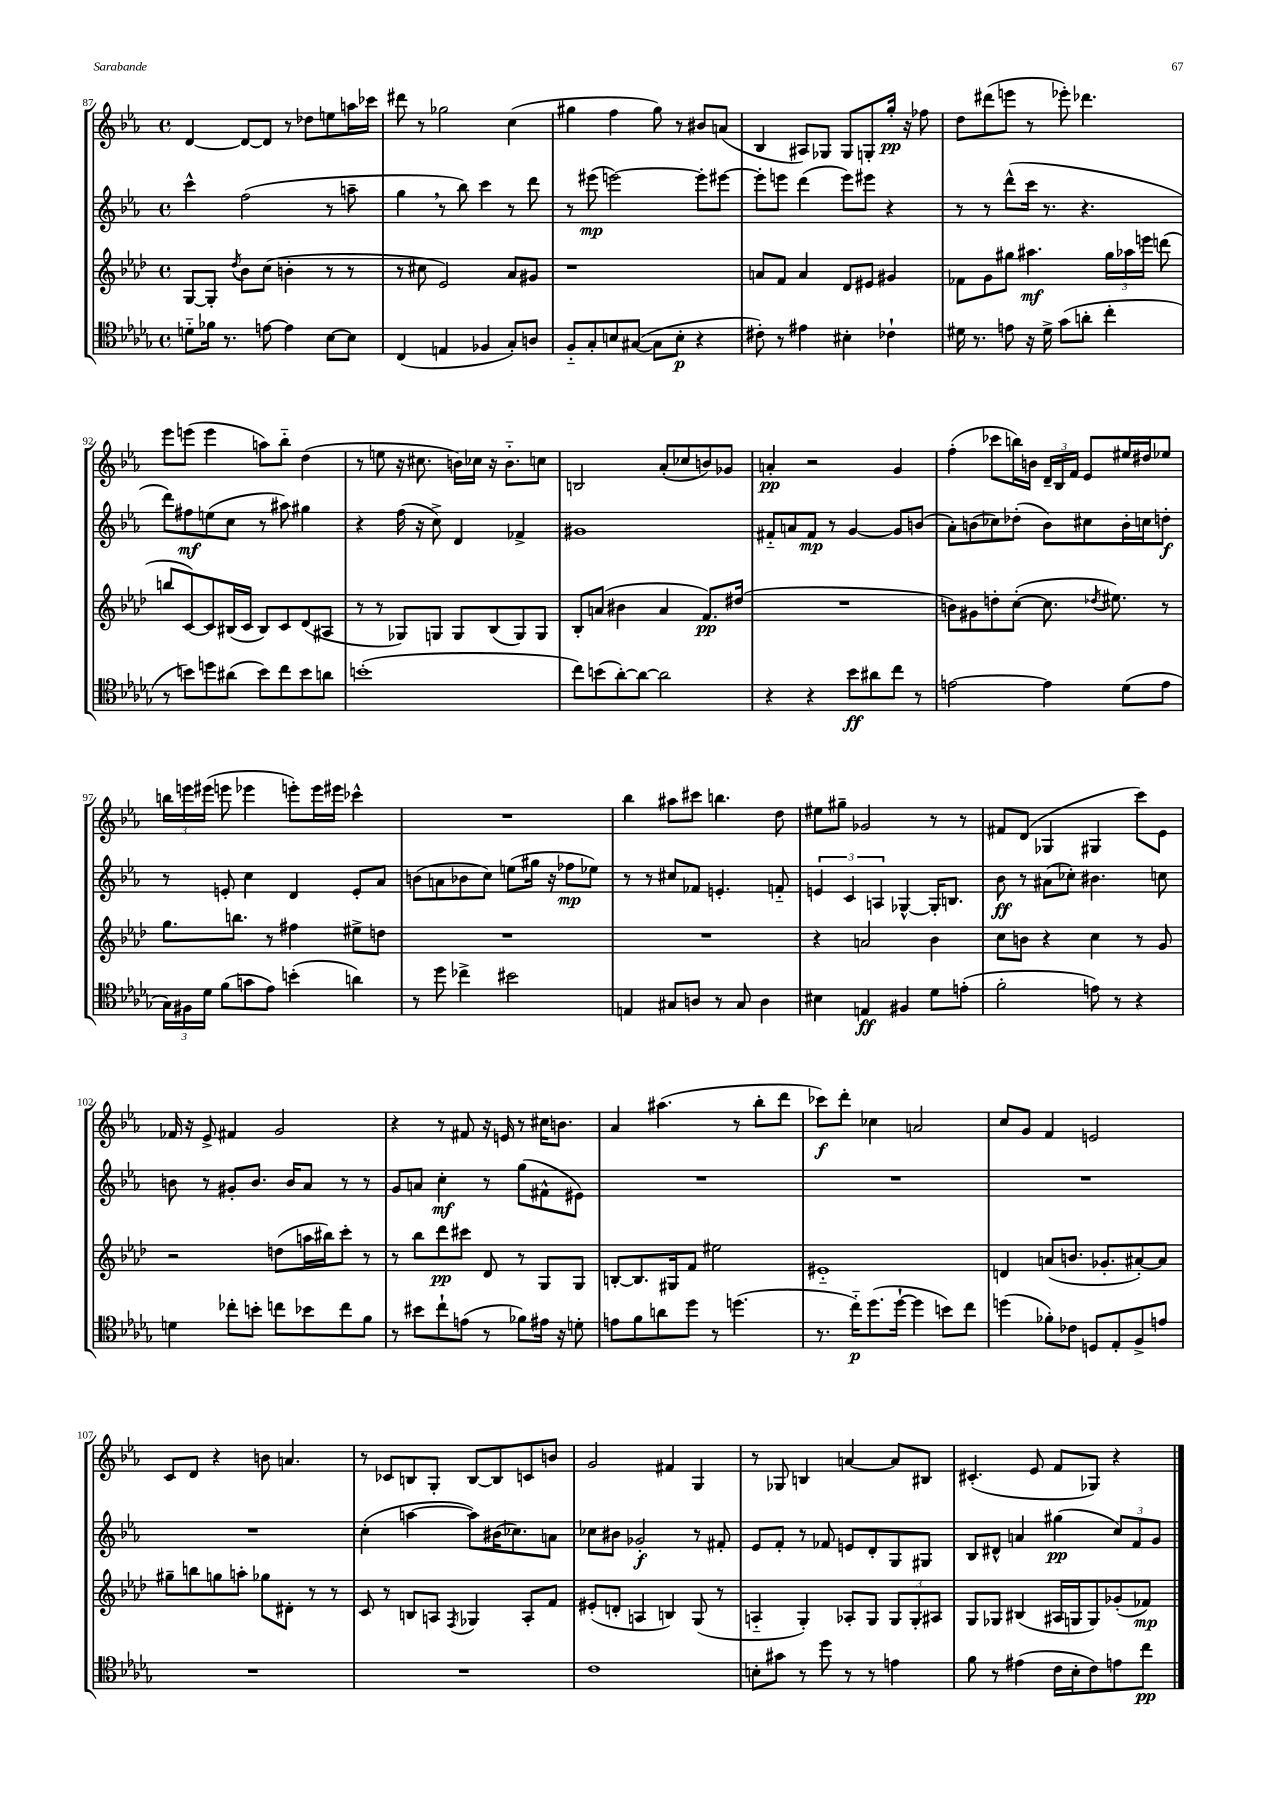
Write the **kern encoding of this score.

**kern	**dynam	**kern	**dynam	**kern	**dynam	**kern	**dynam
*part4	*part4	*part3	*part3	*part2	*part2	*part1	*part1
*staff4	*staff4	*staff3	*staff3	*staff2	*staff2	*staff1	*staff1
*clefC4	*	*clefG2	*	*clefG2	*	*clefG2	*
*k[b-e-a-d-g-]	*	*k[b-e-a-d-]	*	*k[b-e-a-]	*	*k[b-e-a-]	*
*M4/4	*	*M4/4	*	*M4/4	*	*M4/4	*
*met(c)	*	*met(c)	*	*met(c)	*	*met(c)	*
=87	=87	=87	=87	=87	=87	=87	=87
8dn\L	.	[8G/L	.	4ccc^^\	.	[4d/	.
16f-X\Jk	.	8G'/J]	.	.	.	.	.
8.r	.	.	.	.	.	.	.
.	.	8qdd-/	.	.	.	.	.
.	.	8b-\L	.	(2ff\	.	8d/L_	.
[8en\	.	(8cc\J	.	.	.	8d/J]	.
4e\]	.	4bn'\	.	.	.	8r	.
.	.	.	.	.	.	8dd-X\L	.
[8B-\L	.	8r	.	8r	.	8een\	.
8B-\J]	.	8r	.	8aan~\	.	16aan\L	.
.	.	.	.	.	.	16ccc-X\JJ	.
=88	=88	=88	=88	=88	=88	=88	=88
(4C/	.	8r	.	4gg,\	.	8ddd#X\	.
.	.	8cc#X\	.	.	.	8r	.
4En/	.	2e-/)	.	8r	.	2gg-X\	.
.	.	.	.	8bb-\)	.	.	.
4F-X/	.	.	.	4ccc\	.	.	.
8G-'/L)	.	8a-/L	.	8r	.	(4cc\	.
8An/J	.	8g#X/J	.	8ddd\	.	.	.
=89	=89	=89	=89	=89	=89	=89	=89
8F/L	.	1r	.	8r	.	4gg#X\	.
8G-'/	.	.	.	(8eee#X\	mp	.	.
8Bn/	.	.	.	[2eeen\)	.	4ff\	.
([8G#X/J	.	.	.	.	.	.	.
8G#\L]	.	.	.	.	.	8gg#\)	.
8B'\J	p	.	.	.	.	8r	.
4r	.	.	.	8eee'\L]	.	8b#X/L	.
.	.	.	.	[8eee#X\J	.	(8an/J	.
=90	=90	=90	=90	=90	=90	=90	=90
8c#X'\)	.	8an/L	.	8eee#'\L]	.	4B-/	.
8r	.	8f/J	.	8eeen\J	.	.	.
4e#X\	.	4a/	.	(4ddd\	.	8A#X/L)	.
.	.	.	.	.	.	8G-X/J	.
4B#X'\	.	8d-/L	.	8eee\L)	.	8G-/L	.
.	.	8e#X/J	.	8eee#X\J	.	8Gn'/	.
4c-X`\	.	4g#X/	.	4r	.	16gg'/Jk	pp
.	.	.	.	.	.	16r	.
.	.	.	.	.	.	8ff-X\	.
=91	=91	=91	=91	=91	=91	=91	=91
16d#X\	.	8f-X\L	.	8r	.	8dd\L	.
8.r	.	.	.	.	.	.	.
.	.	8g\	.	8r	.	(8ddd#X\	.
8en\	.	8gg#X\J	.	(8ddd^^\L	.	8eeen\J	.
16r	.	4.aa#X\	mf	16ccc\Jk	.	8r	.
16d#^\	.	.	.	8.r	.	.	.
(8g-\L	.	.	.	.	.	8eee-X'\)	.
8an'\J	.	.	.	4.r	.	4.ddd-X\	.
4cc'\	.	24gg#\LL	.	.	.	.	.
.	.	24aa-X\	.	.	.	.	.
.	.	24eeen\JJ	.	.	.	.	.
.	.	(8dddn\	.	.	.	.	.
!!LO:LB:g=z
=92	=92	=92	=92	=92	=92	=92	=92
8r	.	8bbn/L	.	8ddd\L)	.	8eee-\L	.
8bn\L)	.	[8c/)	.	8ff#X\	mf	(8eeen\J	.
8ddn\	.	8c/]	.	(8een\	.	4eee\	.
(8a#X\J	.	(16B#X/L	.	8cc\J	.	.	.
.	.	16c/JJ	.	.	.	.	.
8b\L)	.	8B#/L)	.	8r	.	8aan\L)	.
8cc\	.	8c/	.	8aa#X\)	.	8bb-\J	.
8b\	.	(8d-/	.	4gg#X\	.	(4dd\	.
8an\J	.	8A#X/J	.	.	.	.	.
=93	=93	=93	=93	=93	=93	=93	=93
(1bn'	.	8r	.	4r	.	8r	.
.	.	8r	.	.	.	8een\	.
.	.	8G-X/L)	.	(16ff\	.	16r	.
.	.	.	.	16r	.	8.cc#X\	.
.	.	8Gn/J	.	8cc^\)	.	.	.
.	.	8G/L	.	4d/	.	16bn\LL)	.
.	.	.	.	.	.	16cc-X\JJ	.
.	.	(8B-/	.	.	.	16r	.
.	.	.	.	.	.	8.b\L	.
.	.	8G/)	.	4f-X^/	.	.	.
.	.	8G/J	.	.	.	8ccn\J	.
=94	=94	=94	=94	=94	=94	=94	=94
8cc\L)	.	8B-'/L	.	1g#X	.	2Bn/	.
(8bn\	.	(8an/J	.	.	.	.	.
[8a-'\)	.	4b#X\	.	.	.	.	.
8a-\J_	.	.	.	.	.	.	.
2a-\]	.	4a/	.	.	.	(8a-'/L	.
.	.	.	.	.	.	8cc-X/	.
.	.	8.f/L)	pp	.	.	8bn/)	.
.	.	.	.	.	.	8g-X/J	.
.	.	(16dd#X/Jk	.	.	.	.	.
=95	=95	=95	=95	=95	=95	=95	=95
4r	.	1r	.	8f#X/L	.	4an'/	pp
.	.	.	.	8an/	.	.	.
4r	.	.	.	8f#/J	mp	2r	.
.	.	.	.	8r	.	.	.
8b-\L	ff	.	.	[4g/	.	.	.
8a#X\	.	.	.	.	.	.	.
8cc\J	.	.	.	8g/L]	.	4g/	.
8r	.	.	.	(8bn/J	.	.	.
=96	=96	=96	=96	=96	=96	=96	=96
[2en\	.	8bn\L)	.	8a-'\L)	.	(4ff'\	.
.	.	8g#X\	.	(8bn\	.	.	.
.	.	8ddn'\	.	8cc-X\)	.	8ccc-X\L	.
.	.	([8cc'\J	.	(8dd-X'\J	.	16bbn\L)	.
.	.	.	.	.	.	16bn\JJ	.
4e\]	.	8.cc\]	.	8b\L)	.	24d~/LL	.
.	.	.	.	.	.	24B-/	.
.	.	.	.	.	.	24f/JJ	.
.	.	.	.	8cc#X\	.	8e-/L	.
.	.	8qdd-X/	.	.	.	.	.
.	.	8.ee#X\)	.	.	.	.	.
(8d-\L	.	.	.	16b'\L	.	16ee#X/L	.
.	.	.	.	16ccn\J	.	16dd#X/J	.
8e\J	.	8r	.	8ddn'\J	f	8ee-X/J	.
!!LO:LB:g=z
=97	=97	=97	=97	=97	=97	=97	=97
24G-\LL)	.	8.gg\L	.	8r	.	24bbn\LL	.
24F#X\	.	.	.	.	.	24eeen\	.
24d-\JJ	.	.	.	.	.	(24eee#X\JJ	.
(8f\L	.	.	.	8en'/	.	8eeen\	.
.	.	8.bbn\J	.	.	.	.	.
8gn\	.	.	.	4cc\	.	4eee-X\	.
8e-\J)	.	8r	.	.	.	.	.
(4bn'\	.	4ff#X\	.	4d/	.	8eeen'\L)	.
.	.	.	.	.	.	16eee\L	.
.	.	.	.	.	.	16eee#X\JJ	.
4an\)	.	8ee#X^\L	.	8e'/L	.	4ccc-X^^\	.
.	.	8ddn\J	.	8a-/J	.	.	.
=98	=98	=98	=98	=98	=98	=98	=98
8r	.	1r	.	(8bn\L	.	1r	.
8dd-\	.	.	.	8an\	.	.	.
4cc-X^\	.	.	.	8b-X\	.	.	.
.	.	.	.	8cc\J)	.	.	.
2b#X\	.	.	.	(8een\L	.	.	.
.	.	.	.	16gg#X\Jk	.	.	.
.	.	.	.	16r	.	.	.
.	.	.	.	8ff-X\L	mp	.	.
.	.	.	.	8ee-X\J)	.	.	.
=99	=99	=99	=99	=99	=99	=99	=99
4En/	.	1r	.	8r	.	4bb-\	.
.	.	.	.	8r	.	.	.
8G#X/L	.	.	.	8cc#X/L	.	8aa#X\L	.
8An/J	.	.	.	8f-X/J	.	8ccc#X\J	.
8r	.	.	.	4.en'/	.	4.bbn\	.
8G#/	.	.	.	.	.	.	.
4A\	.	.	.	.	.	.	.
.	.	.	.	8fn/	.	8dd\	.
=100	=100	=100	=100	=100	=100	=100	=100
4B#X\	.	4r	.	6en/	.	8ee#X\L	.
.	.	.	.	.	.	8gg#X~\J	.
.	.	.	.	6c/	.	.	.
4En/	ff	2an/	.	.	.	2g-X/	.
.	.	.	.	6An/	.	.	.
4F#X/	.	.	.	[4G-X^^/	.	.	.
8d-\L	.	4b-\	.	16G-'/KL]	.	8r	.
.	.	.	.	8.Bn/J	.	.	.
(8en'\J	.	.	.	.	.	8r	.
=101	=101	=101	=101	=101	=101	=101	=101
2f'\	.	8cc\L	.	8b-\	ff	8f#X/L	.
.	.	8bn\J	.	8r	.	(8d/J	.
.	.	4r	.	(8a#X\L	.	4G-X/	.
.	.	.	.	8cc-X'\J)	.	.	.
8en\)	.	4cc\	.	4.b#X\	.	4G#X/	.
8r	.	.	.	.	.	.	.
4r	.	8r	.	.	.	8ccc\L)	.
.	.	8g/	.	8ccn\	.	8e-\J	.
!!LO:LB:g=z
=102	=102	=102	=102	=102	=102	=102	=102
4dn\	.	2r	.	8bn\	.	16f-X/	.
.	.	.	.	.	.	16r	.
.	.	.	.	8r	.	8e-^/	.
8cc-X'\L	.	.	.	8g#X'/L	.	4f#X/	.
8bn'\J	.	.	.	8.b/J	.	.	.
8ccn\L	.	(8ddn\L	.	.	.	2g/	.
.	.	.	.	16b/KL	.	.	.
8b-X\	.	16aan\L	.	8a-/J	.	.	.
.	.	16bb#X\J)	.	.	.	.	.
8cc\	.	8ccc'\J	.	8r	.	.	.
8f\J	.	8r	.	8r	.	.	.
=103	=103	=103	=103	=103	=103	=103	=103
8r	.	8r	.	8g/L	.	4r	.
8b#X\L	.	8bb-\L	.	8an/J	.	.	.
8cc`\	.	8ddd-\	pp	4cc'\	mf	8r	.
(8en\J	.	8ccc#X\J	.	.	.	8f#X/	.
8r	.	8d-/	.	8r	.	16r	.
.	.	.	.	.	.	16en/	.
8f-X\L)	.	8r	.	(8gg\L	.	8r	.
16e#X\Jk	.	8G/L	.	8f#X^^\	.	16cc#X\KL	.
16r	.	.	.	.	.	8.bn\J	.
8dn'\	.	8G/J	.	8e#X\J)	.	.	.
=104	=104	=104	=104	=104	=104	=104	=104
8en\L	.	[8Bn'/L	.	1r	.	4a-/	.
8f\	.	8.B/]	.	.	.	.	.
8an\	.	.	.	.	.	(4.aa#X\	.
.	.	16G#X/k	.	.	.	.	.
8dd-\J	.	8f/J	.	.	.	.	.
8r	.	2ee#X\	.	.	.	.	.
(4.ddn\	.	.	.	.	.	8r	.
.	.	.	.	.	.	8bb-'\L	.
.	.	.	.	.	.	8ddd\J	.
=105	=105	=105	=105	=105	=105	=105	=105
8.r	.	1e#X	.	1r	.	8ccc-X\L)	f
.	.	.	.	.	.	8ddd'\J	.
16cc\KL)	p	.	.	.	.	.	.
(8.dd-\	.	.	.	.	.	4cc-X\	.
[16dd-`\Jk	.	.	.	.	.	.	.
4dd-\]	.	.	.	.	.	2an/	.
8bn\L)	.	.	.	.	.	.	.
8cc\J	.	.	.	.	.	.	.
=106	=106	=106	=106	=106	=106	=106	=106
(4ddn\	.	4dn/	.	1r	.	8cc/L	.
.	.	.	.	.	.	8g/J	.
8f-X'\L)	.	(8an/L	.	.	.	4f/	.
8c-X\J	.	8.bn/J	.	.	.	.	.
8Dn/L	.	.	.	.	.	2en/	.
.	.	8.g-X'/L	.	.	.	.	.
8E-'/	.	.	.	.	.	.	.
8F^/	.	[8a#X'/)	.	.	.	.	.
8en/J	.	8a#/J]	.	.	.	.	.
!!LO:LB:g=z
=107	=107	=107	=107	=107	=107	=107	=107
1r	.	8gg#X~\L	.	1r	.	8c/L	.
.	.	8bbn\	.	.	.	8d/J	.
.	.	8ggn\	.	.	.	4r	.
.	.	8aan'\J	.	.	.	.	.
.	.	8gg-X\L	.	.	.	8bn\	.
.	.	8d#X'\J	.	.	.	4.an/	.
.	.	8r	.	.	.	.	.
.	.	8r	.	.	.	.	.
=108	=108	=108	=108	=108	=108	=108	=108
1r	.	8c/	.	(4cc'\	.	8r	.
.	.	8r	.	.	.	8c-X/L	.
.	.	8Bn/L	.	[4aan\	.	8Bn/	.
.	.	8An/J	.	.	.	8G'/J	.
.	.	8qF/	.	.	.	.	.
.	.	4G-X/	.	8aa\L])	.	[8B/L	.
.	.	.	.	(16b#X\K	.	8B/]	.
.	.	.	.	8.cc-X\)	.	.	.
.	.	8A'/L	.	.	.	8cn/	.
.	.	8f/J	.	8an\J	.	8bn/J	.
=109	=109	=109	=109	=109	=109	=109	=109
1c	.	(8e#X'/L	.	8cc-X\L	.	2g/	.
.	.	8dn'/J	.	8b#X\J	.	.	.
.	.	4An/	.	2g-X'/	f	.	.
.	.	4Bn/)	.	.	.	4f#X/	.
.	.	(8G/	.	8r	.	4G/	.
.	.	8r	.	8f#X'/	.	.	.
=110	=110	=110	=110	=110	=110	=110	=110
8Bn'\L	.	4An/	.	8e-/L	.	8r	.
8g#X\J	.	.	.	8f'/J	.	8G-X/	.
8r	.	4G'/)	.	8r	.	4Bn/	.
8dd-\	.	.	.	8f-X/	.	.	.
8r	.	8A-X'/L	.	8en/L	.	[4an/	.
8r	.	8G/J	.	8d'/	.	.	.
4en\	.	12G/L	.	8G/	.	8a/L]	.
.	.	12G'/	.	.	.	.	.
.	.	.	.	8G#X/J	.	8B#X/J	.
.	.	12A#X/J	.	.	.	.	.
=111	=111	=111	=111	=111	=111	=111	=111
8f\	.	8G/L	.	8B-/L	.	(4.c#X'/	.
8r	.	8G-X/J	.	8d#X^^/J	.	.	.
(4e#X\	.	(4B#X/	.	4an/	.	.	.
.	.	.	.	.	.	8e-/	.
16c\LL	.	16A#X/LL	.	(4gg#X\	pp	8f/L	.
16B-'\J	.	16Gn/J	.	.	.	.	.
8c\)	.	8G/)	.	.	.	8G-X/J)	.
8en\	.	(8g-X'/	.	12cc/L)	.	4r	.
.	.	.	.	12f/	.	.	.
8cc\J	pp	8f-X/J)	mp	.	.	.	.
.	.	.	.	12g/J	.	.	.
==	==	==	==	==	==	==	==
*-	*-	*-	*-	*-	*-	*-	*-
